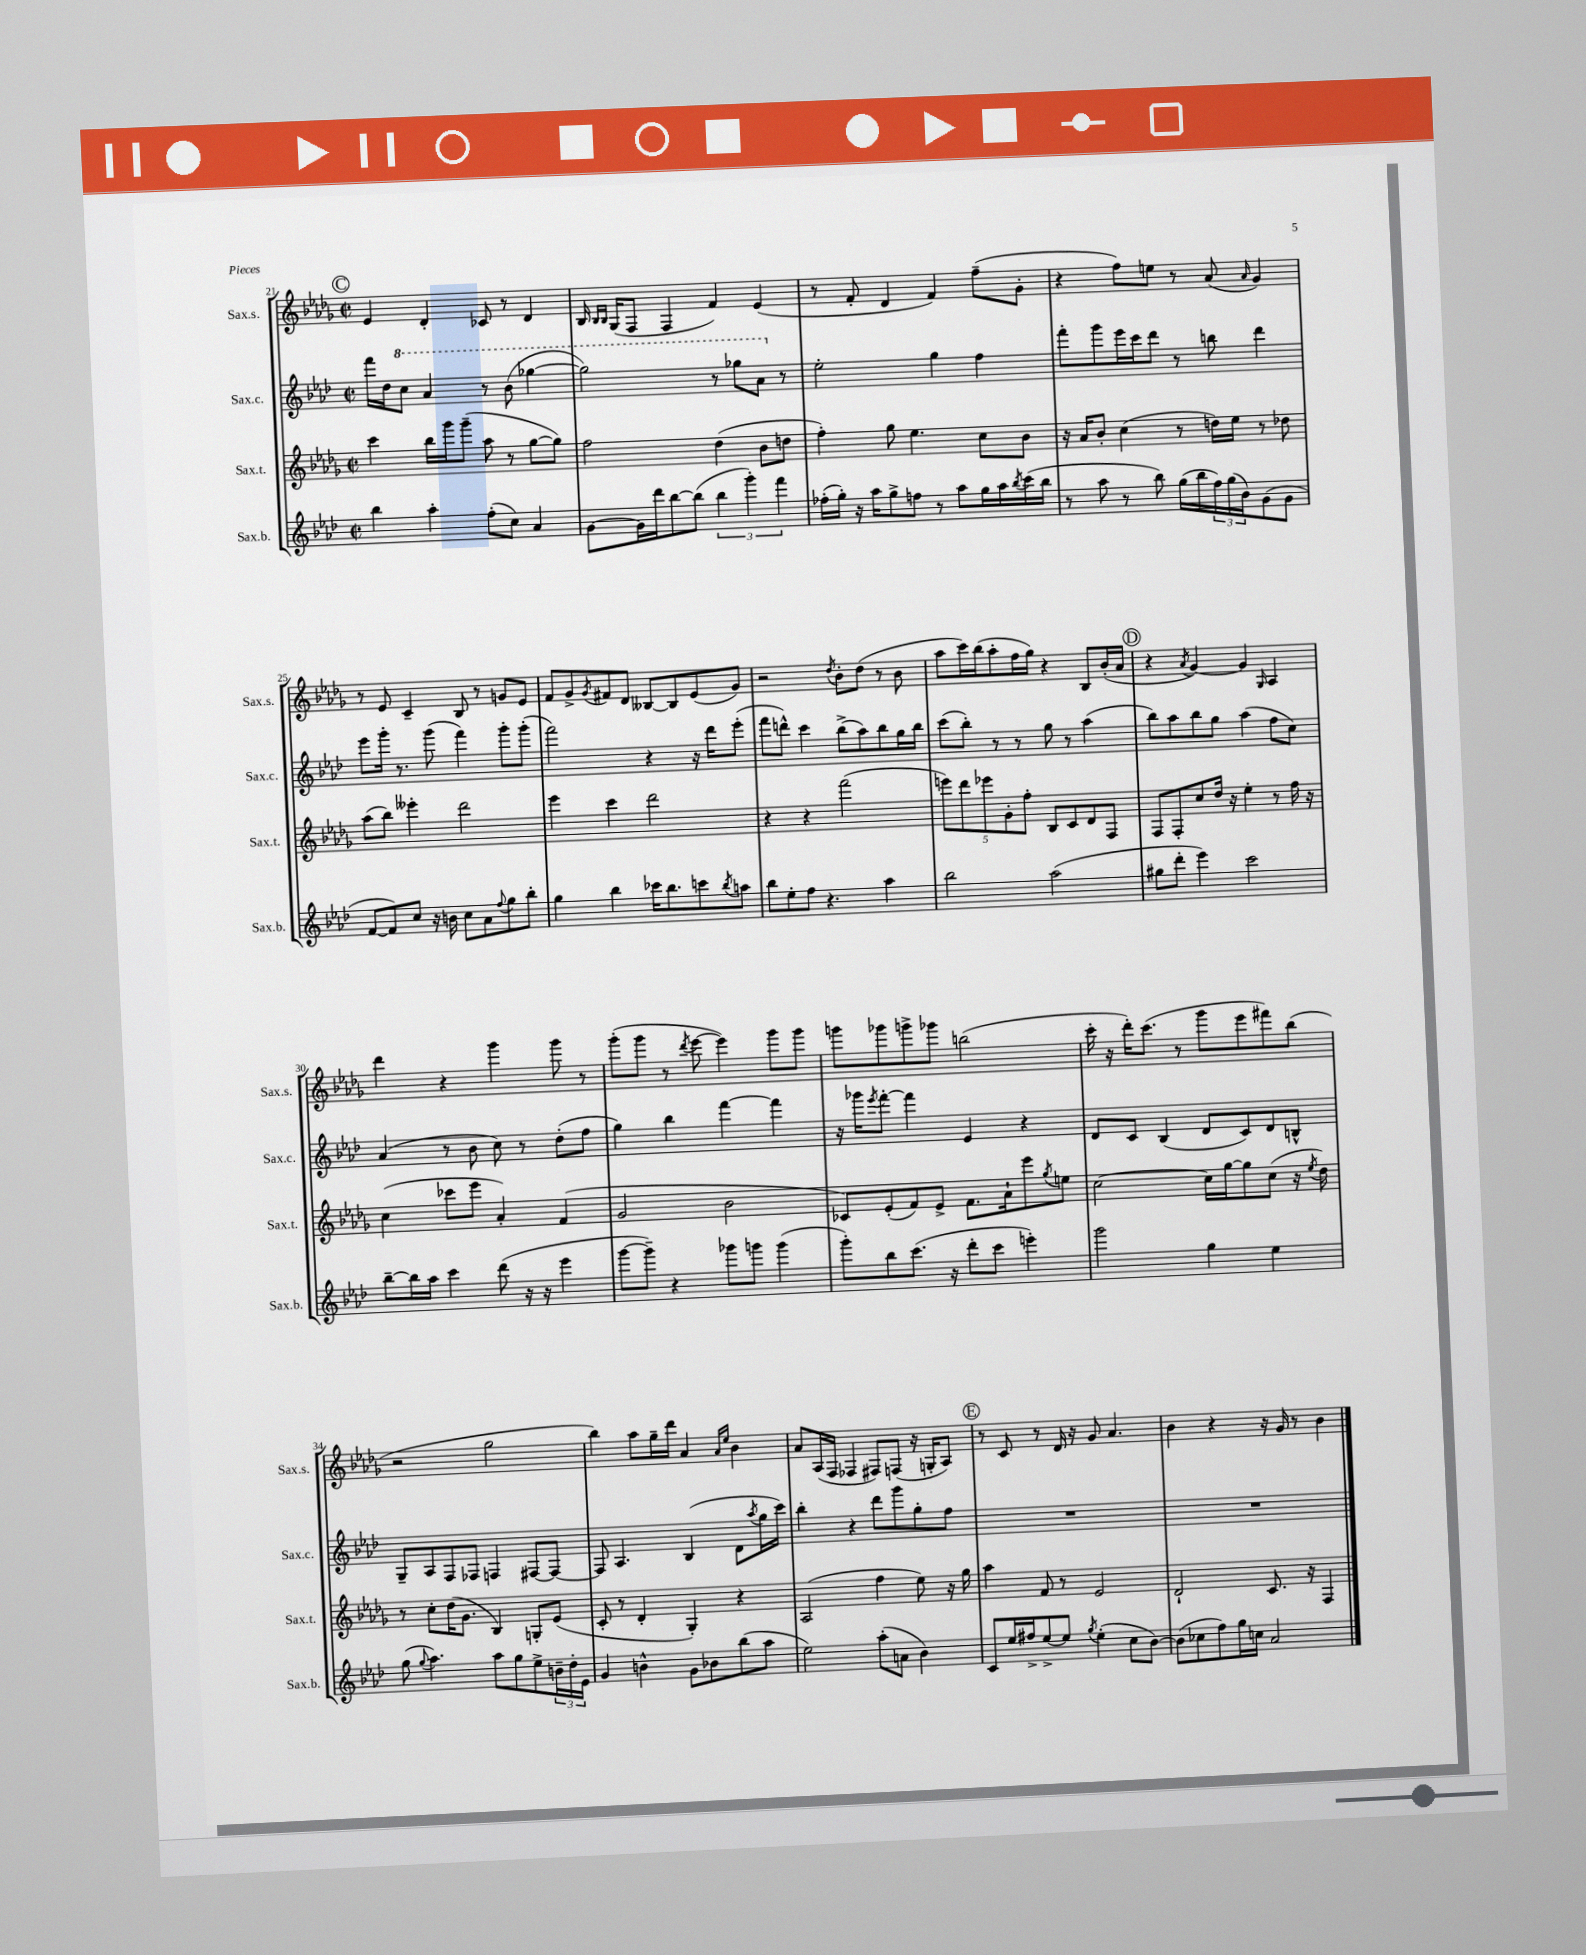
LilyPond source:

<<
\new StaffGroup <<
\new Staff = "s0" \with { instrumentName = "Sax.s." shortInstrumentName = "Sax.s." } {
    \clef treble \key des \major \defaultTimeSignature \time 2/2
    \mark \markup { \circle "C" } ees'4 des'4-. ces'8 r8 des'4 |
    bes16 \grace { bes16 bes16 } ges16( f8 f4 f'4) ees'4( |
    r8 f'8-. des'4 f'4) f''8--( ges'8-. |
    r4 f''8) e''8 r8 aes'8( \grace { aes'16 } ges'4) |
    r8 ees'8 c'4-- bes8 r8 g'8 ees'8 |
    f'8 ges'8-> \acciaccatura { ges'8 } fis'8 des'8 beses8~ beses8 ees'8( ges'8) |
    r2 \acciaccatura { des''8 } bes'8-. des''8( r8 bes'8 |
    aes''8 c'''16) bes''16( aes''8-. f''16 ges''16) r4 bes8 bes'16-.( aes'16 |
    \mark \markup { \circle "D" } r4 \acciaccatura { aes'8 } ges'4~) ges'4 \grace { ges16 } aes4 |
    des'''4 r4 ges'''4 ges'''8 r8 |
    ges'''8-.( ges'''8 r8 \acciaccatura { des'''8 } ees'''8~ ees'''4) ges'''8 ges'''8 |
    g'''8 ges'''8 g'''8-> ges'''8 b''2( |
    c'''16-. r16 des'''16-.) c'''8.( r8 ges'''8 ees'''8 fis'''8) bes''8( |
    r2 ges''2 |
    bes''4) aes''8 ges''16-- des'''16 aes'4 \grace { aes'16 ees''16 } bes'4 |
    aes'8 aes16( f16 fes4 fis8) f8( r16 g16-. aes8) |
    \mark \markup { \circle "E" } r8 c'8 r8 des'16 r16 ges'8 aes'4. |
    bes'4 r4 r16 ges'16 r8 bes'4 \bar "|." |
}
\new Staff = "s1" \with { instrumentName = "Sax.c." shortInstrumentName = "Sax.c." } {
    \clef treble \key aes \major \defaultTimeSignature \time 2/2
    \mark \markup { \circle "C" } f'''16 des''16 \ottava #1 c'''8 aes''4 r8 bes''8( ges'''4~ |
    ges'''2) r8 ges'''8 aes''8 \ottava #0 r8 |
    ees''2-. g''4 f''4 |
    f'''8-. g'''8 ees'''16 c'''16 des'''8 r8 b''8 des'''4 |
    ees'''8 g'''16-. r8. g'''8( f'''4) g'''8-. g'''8-.( |
    f'''2) r4 r16 des'''16 ees'''8-.( |
    f'''8 d'''8-^) c'''4 bes''8->( aes''8) bes''8 g''16 bes''16 |
    c'''8( bes''8-.) r8 r8 g''8 r8 aes''4( |
    \mark \markup { \circle "D" } bes''8) aes''8 bes''8 g''8 aes''4( f''8 c''8) |
    aes'4( r8 bes'8 c''8) r8 des''8-.( f''8 |
    g''4) bes''4 f'''4~ f'''4 |
    r16 ges'''16 \acciaccatura { ees'''8 } f'''8~-. f'''4 ees'4 r4 |
    des'8 c'8 bes4( des'8 c'8) des'8 b8-^ |
    g8-- aes8 f8 fes8 f4 fis8~ fis8~ |
    fis8 aes4. bes4( des'8 \acciaccatura { aes''8 } g''16 c'''16) |
    bes''4-. r4 des'''8 g'''8 g''8-. f''8 |
    \mark \markup { \circle "E" } R1 |
    R1 \bar "|." |
}
\new Staff = "s2" \with { instrumentName = "Sax.t." shortInstrumentName = "Sax.t." } {
    \clef treble \key des \major \defaultTimeSignature \time 2/2
    \mark \markup { \circle "C" } c'''4 bes''16 ges'''16 ges'''8--( aes''8 r8 ges''8~ ges''8) |
    f''2 des''4( bes'8 d''8 |
    f''4-.) ges''8 ees''4. c''8 bes'8 |
    r16 aes'16 bes'8-. c''4( r8 d''16) ees''16 r8 des''8 |
    aes''8( bes''8) eeses'''4-. des'''2 |
    ees'''4 c'''4 des'''2 |
    r4 r4 f'''2( |
    \tuplet 5/4 { e'''8) des'''8 ees'''8 ges'8-. f''8-. } bes8 c'8 des'8 f8 |
    \mark \markup { \circle "D" } f8 f8-. c''8 des''16 r16 ees''4-. r8 f''16 r16 |
    c''4( ces'''8 ees'''8 aes'4-.) f'4( |
    ges'2 bes'2 |
    ces'8) ees'8-.( f'8) ees'8-> f'8. aes'16-! ees'''8 \acciaccatura { ges''8 } e''8 |
    c''2~ c''16 ges''16~ ges''8 c''8( r16 \acciaccatura { ees''8 } des''16) |
    r8 c''8-. des''16( ges'8. bes4) g8-. ees'8( |
    c'8-. r8 des'4-. ges4-.) r4 |
    aes2( f''4 ees''8) r16 ges''16 |
    \mark \markup { \circle "E" } aes''4 f'8 r8 ees'2 |
    des'2-! c'8. r16 f4 \bar "|." |
}
\new Staff = "s3" \with { instrumentName = "Sax.b." shortInstrumentName = "Sax.b." } {
    \clef treble \key aes \major \defaultTimeSignature \time 2/2
    \mark \markup { \circle "C" } bes''4 aes''4-. f''8-.( c''8) aes'4 |
    g'8~ g'16 des'''16 bes''8~ bes''8( \tuplet 3/2 { bes''4 g'''4-.) f'''4 } |
    fes''16-.( g''16-.) r16 aes''16 g''8-> f''8 r8 aes''8 g''16 aes''16 \acciaccatura { bes''8 } c'''16( bes''16 |
    r8 aes''8 r8 bes''8) g''16( bes''16 \tuplet 3/2 { f''16) g''16( bes'16) } g'8( g'8 |
    f'8~ f'8) c''8 r16 b'16 c''8 aes'8 \appoggiatura { f''8 } g''8 bes''8-. |
    g''4 bes''4 ces'''16 bes''8. c'''8 \acciaccatura { bes''8 } a''8 |
    bes''8 ees''8-. f''8 r4. aes''4 |
    bes''2 aes''2( |
    \mark \markup { \circle "D" } gis''8 des'''8-. ees'''4) c'''2 |
    bes''8~-- bes''16 aes''16 c'''4 des'''8( r16 r16 ees'''4 |
    g'''8~ g'''8--) r4 ges'''8 g'''8 g'''4( |
    g'''8-.) bes''8 c'''8.( r16 des'''8-. c'''8 e'''4-.) |
    g'''2 g''4 ees''4 |
    g''8( \appoggiatura { g''8 } aes''4.) aes''8 g''8 ees''8-> \tuplet 3/2 { b'16-- des''16-. ees'16 } |
    g'4 b'4-^ g'8 bes'8 bes''8( aes''8 |
    ees''2) aes''8-.( a'8 bes'4) |
    \mark \markup { \circle "E" } c'8 ees''16 fis''16-> ees''8~-> ees''8 \acciaccatura { g''8 } ees''4-.( c''8 bes'8~) |
    bes'8( ces''8 f''8) g''16 c''16 aes'2 \bar "|." |
}
>>
>>
\layout { \context { \Score currentBarNumber = #21 } }
